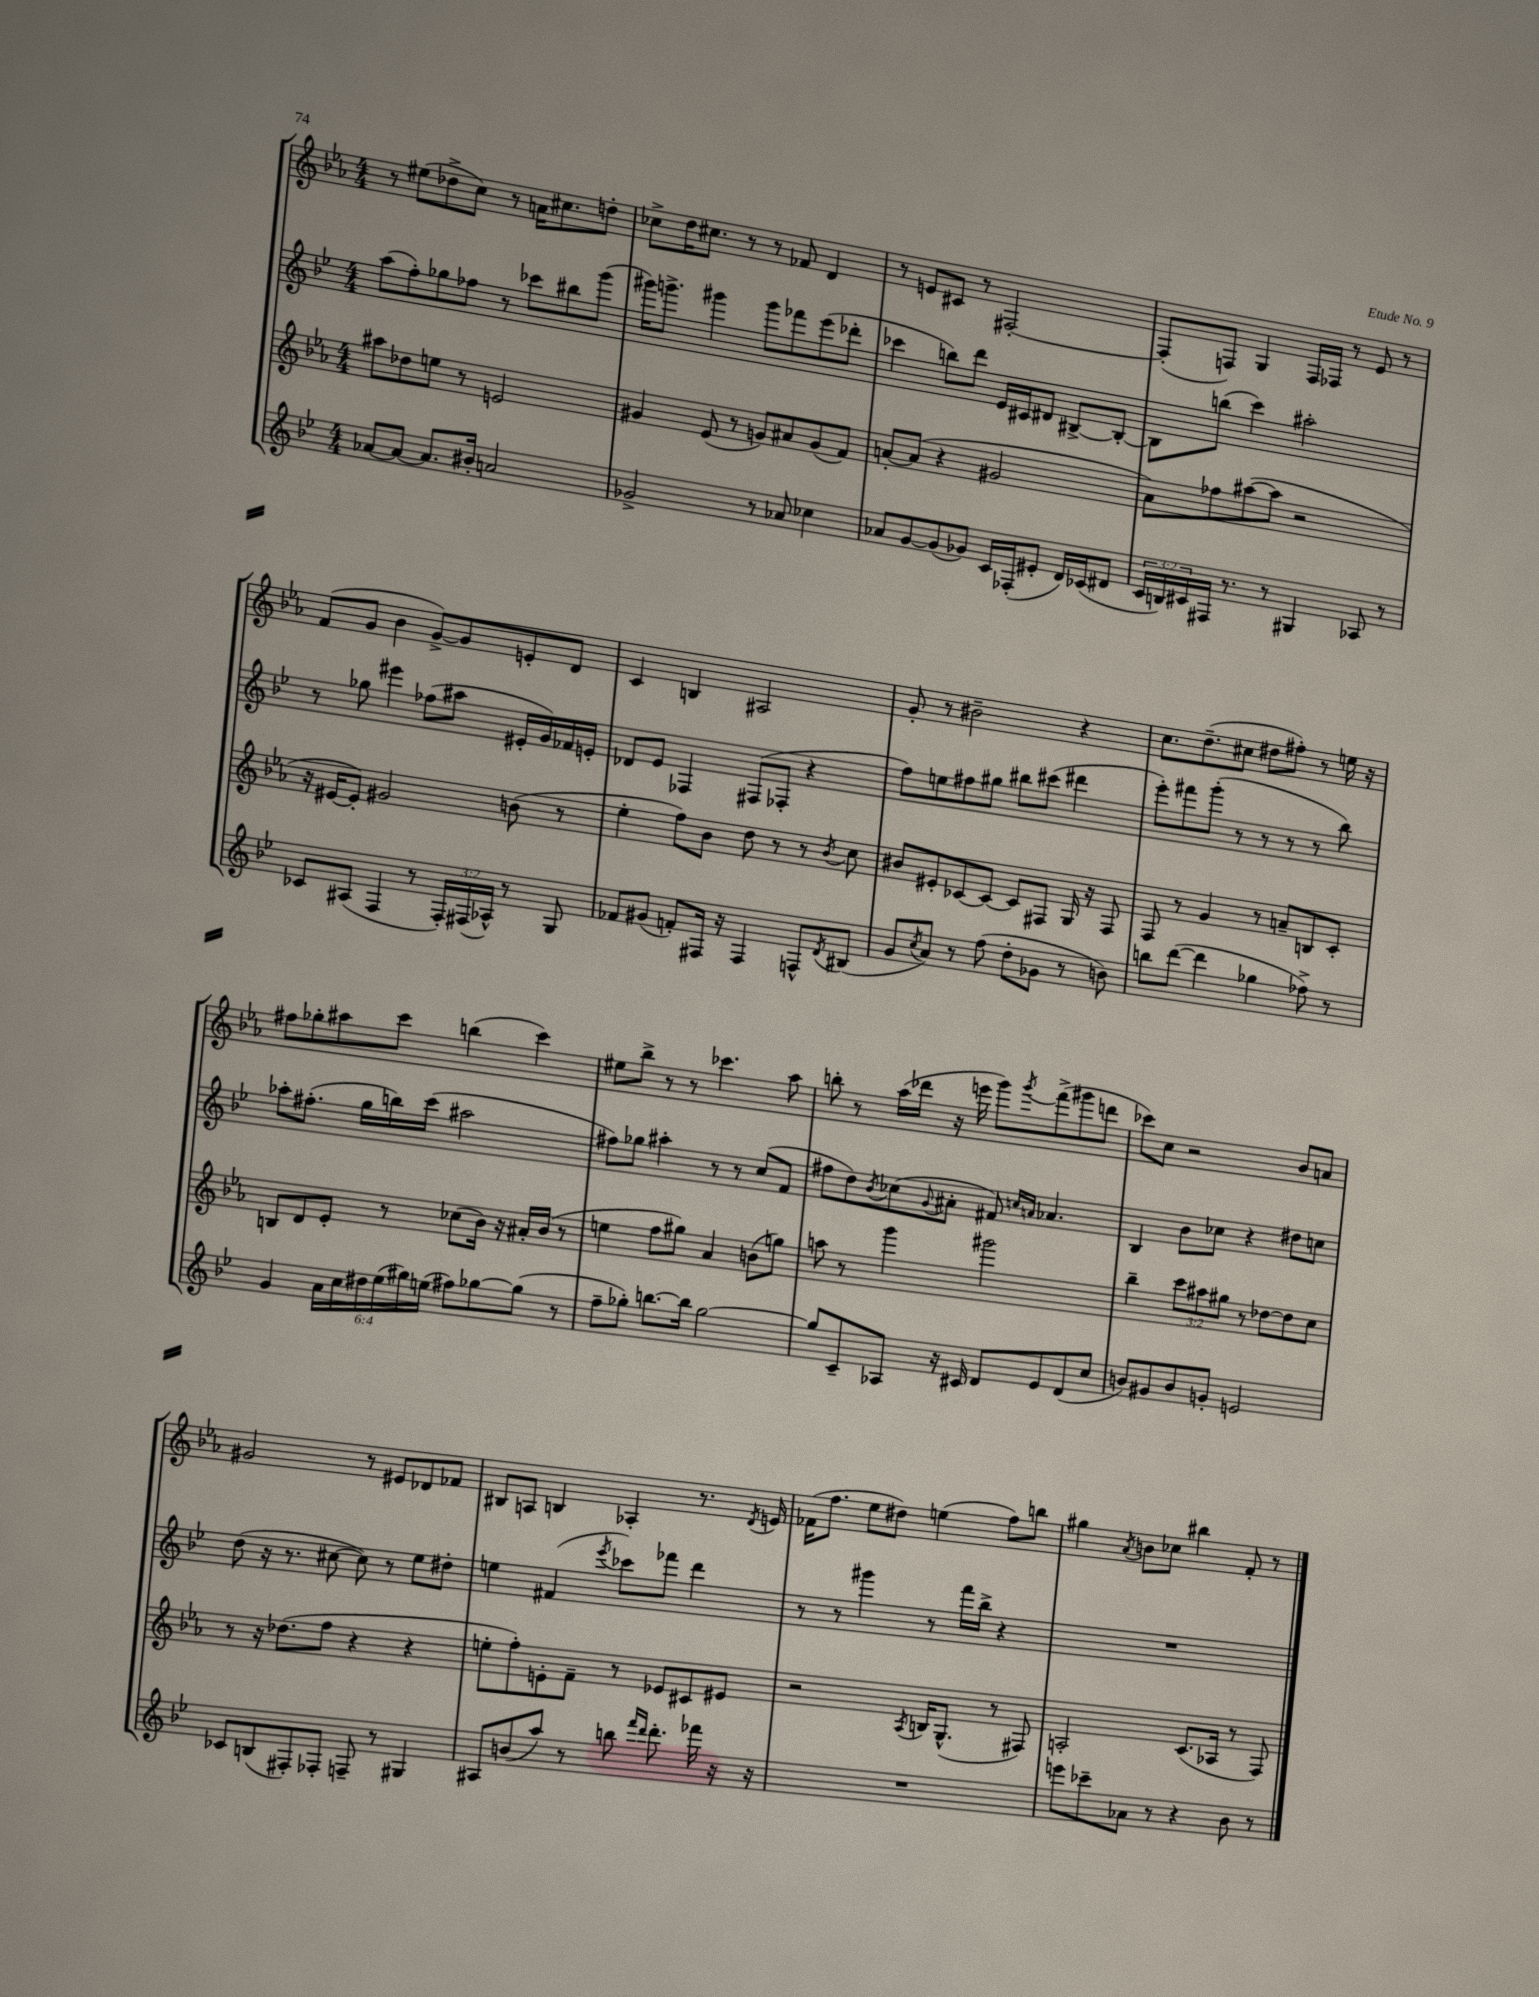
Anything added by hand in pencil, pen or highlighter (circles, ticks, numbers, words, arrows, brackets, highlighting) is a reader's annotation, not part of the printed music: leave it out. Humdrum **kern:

**kern	**kern	**kern	**kern
*part4	*part3	*part2	*part1
*staff4	*staff3	*staff2	*staff1
*clefG2	*clefG2	*clefG2	*clefG2
*k[b-e-]	*k[b-e-a-]	*k[b-e-]	*k[b-e-a-]
*M4/4	*M4/4	*M4/4	*M4/4
=13	=13	=13	=13
[8a-X/L	8aa#X\L	(8aa\L	8r
8a-/J_	8dd-X\	8ff'\)	(8ee#X\L
8.a-/L]	8een\J	8gg-X\	8dd-X^\
.	8r	8ff-X\J	8cc\J)
16b#X'/Jk	.	.	.
2an/	2en/	8r	8r
.	.	8ccc-X\L	16an\KL
.	.	.	8.cc#X\
.	.	8bb#X\	.
.	.	(8ggg\J	8ddn'\J
=14	=14	=14	=14
2g-X^/	4g#X/	16ggg#X\KL)	8cc-X^\L
.	.	8.gggn^\J	.
.	.	.	16dd\K
.	.	.	8.cc#X\J
.	(8e-/	4ggg#X\	.
.	8r	.	8r
8r	8gn/L)	8ggg#\L	8r
8a-X/	8a#X/	8fff-X\	8f-X/
4cc-X\	(8g/	(8eee-\	4d/
.	8f/J)	8ddd-X'\J	.
=15	=15	=15	=15
8a-X/L	[8an'/L	4ccc-X\	8r
[8g/	(8a/J]	.	8en/L
(8g/]	4r	8bbn\L)	8c#X/J
8g-X/J)	.	8ddd\J	8r
16c/LL	2g#X/	16e-/LL	[2F#X'/
(16F-X'/J	.	16c#X/J	.
8e#X'/J	.	8d#X/J	.
16d/LL)	.	[8B#X^/L	.
(16c-X/J	.	.	.
8d#X/J	.	8B#'/J_	.
=16	=16	=16	=16
24c/LL	8a-\L)	8B#\L]	(8F#'/L]
24Bn/)	.	.	.
24c#X/	.	.	.
16F#X/JJ	8ff-X\	(8bbn\J	8Fn/J)
8.r	.	.	.
.	([8aa#X\	4ccc\)	4G/
8r	8aa#\J]	.	.
4G#X/	2r	2aa#X'\	16F/LL
.	.	.	16F-X/JJ
.	.	.	8r
8A-X/	.	.	8e-/
8r	.	.	8r
!!LO:LB:g=z
=17	=17	=17	=17
8c-X/L	16r	8r	(8f/L
.	[16e#X/KL	.	.
(8A#X/J	8e#'/J])	8gg-X\	8g/J
4F/	2g#X/	4eee#X\	4b-\
8r	.	(8ff-X\L	[8g^/L)
24F'/LL)	.	8aa#X\J	8g/]
(24F#X/	.	.	.
24A-X^^/JJ)	.	.	.
8r	(8bn\	16e#X'/LL	8en'/
.	.	16g/)	.
8G/	8r	16f-X/	8d/J
.	.	16en'/JJ	.
=18	=18	=18	=18
8f-X/L	4ee-'\	8d-X/L	4c/
(8g#X/J	.	8e-/J	.
8fn'/L)	8ff\L)	4F-X/	4Bn/
16F#X/Jk	8b-\J	.	.
16r	.	.	.
4F#/	8dd\	(8F#X/L	2A#X/
.	8r	8F-X'/J	.
8Fn^^/L	8r	4r	.
8qd/	8qb-/	.	.
(8B#X/J	8cc\	.	.
=19	=19	=19	=19
8g/L	8b#X/L	8ff\L)	8g'/
8qcc/	.	.	.
8a/J)	8e#X'/	8een\	8r
8r	[8c-X/	8ff#X\	2b#X~\
(8ff\	8c-/J_	8gg#X\J	.
8dd'\L	8c-/L]	8bb#X\L	.
8g-X\J	8F#X/J	(8ccc#X\J	.
8r	16G/	4ddd#X\	4r
.	16r	.	.
8bn\)	8F#/	.	.
=20	=20	=20	=20
8bbn\L	8F/	8eee-'\L)	8.cc\L
([8ddd\J	8r	8fff#X\	.
.	.	.	(8.dd~\
4ddd\]	4g/	(8ggg'\J	.
.	.	8r	8cc#X\J
4gg-X\	8r	8r	8dd#X\L
.	8an~/L	8r	8ff#X'\J)
8ff-X^\)	8Bn/	8r	8r
8r	8c'/J	8bb-\)	16een\
.	.	.	16r
!!LO:LB:g=z
=21	=21	=21	=21
4g/	8Bn/L	8aa-X'\L	8ff#X\L
.	8d/	(8.ff#X'\J	8gg-X'\
24a\LL	8e-'/J	.	8aa#X\
24cc\	.	.	.
.	.	16gg\LL	.
24dd#X\	.	.	.
(24ee-\	8r	16bbn\)	8ccc\J
24gg#X\)	.	.	.
.	.	(16ccc\JJ	.
(24een\JJ	.	.	.
8ff#X\L)	(8cc-X\L	2aa#X\	(4bbn\
[8gg-X\	16b-\Jk)	.	.
.	16r	.	.
(8gg-\J]	16a#X'/LL	.	4ccc\)
.	(16b-/JJ	.	.
8r	8r	.	.
=22	=22	=22	=22
8ff~\L	4een\	8ff#X\L)	8ee#X\L
8gg-X'\J)	.	8gg-X\J	8bb-^\J
[8.bbn\L	8ff\L	4aa#X'\	8r
.	8gg#X\J)	.	8r
16bb\Jk]	.	.	.
[2gg-\	4a-/	8r	4.ccc-X\
.	.	8r	.
.	(8bn\L	(8cc/L	.
.	8ggn\J)	8f/J	8aa-\
=23	=23	=23	=23
8gg-/L]	8aan\	8ff#X\L	8bbn'\
8c~/	8r	8dd\)	8r
.	.	8qb-/	.
8A-X/J	4ggg\	(8cc-X\	(16aa-\LL
.	.	.	16ddd-X\JJ
.	.	8qqg/	.
16r	.	8a#X'\J	16r
16c#X/	.	.	16eeen\
8d/L	2ggg#X\	8f#X/)	8ggg\L)
.	.	16qqccn/LL	.
.	.	16qqan/JJ	8qggg/
8e-/	.	4.a-X/	(8fff^\
(8d/	.	.	8ggg#X\
8cc/J	.	.	8dddn\J
=24	=24	=24	=24
8bn/L)	4bb-~\	4B-/	8ccc-X\L)
8g#X/	.	.	8cc\J
8b/	12ccc\L	8b-\L	2r
.	12aa#X\	.	.
8gn'/J	.	8cc-X\J	.
.	12gg#X\J	.	.
2en/	8r	4r	.
.	[8dd-X\L	.	.
.	8dd-\]	8dd#X\L	8b-/L
.	8cc\J	8ccn\J	8an/J
!!LO:LB:g=z
=25	=25	=25	=25
8c-X/L	8r	(8dd\	2g#X/
(8Bn/	16r	16r	.
.	(8.dd-X\L	8.r	.
8F#X'/)	.	.	.
8F-X'/J	8ff\J	[8cc#X\	.
8Fn~/	4r	8cc#\])	8r
8r	.	8r	8e#X/L
4G#X/	4r	8ee-\L	8d-X/
.	.	8dd#X'\J	8f-X/J
=26	=26	=26	=26
8A#X/L	8een'\L	4een\	8B#X/L
(8bn/	8ff'\)	.	8An/J
8aa/J)	8en'\	(4f#X/	4Bn/
8r	8f~\J	.	.
.	.	8qeee-/	.
8bbn\	8r	8ccc-X\L)	4A-X'/
16qqfff/LL	.	.	.
16qqddd/JJ	.	.	.
8.ddd'\	8e-X/L	8fff-X\J	.
.	8c#X/	4ddd\	8.r
16fff-X\	.	.	.
16r	8e#X/J	.	.
.	.	.	8qd/
16r	.	.	16en/
=27	=27	=27	=27
1r	2r	8r	(16f-X\KL
.	.	.	8.ff\J
.	.	8r	.
.	.	4ggg#X\	8ee-\L
.	.	.	8dd#X\J)
.	8qA-/	.	.
.	16Bn/KL	8r	(4een\
.	(8.G^^/J	.	.
.	.	16fff\LL	.
.	.	16bb-^\JJ	.
.	8r	4r	8ff\L)
.	8F#X/)	.	8bbn\J
=28	=28	=28	=28
8eeen\L	2An'/	1r	4gg#X\
8ccc-X~\	.	.	.
.	.	.	8qa-/
8a-X\J	.	.	8bn\L
8r	.	.	8cc-X\J
4r	(8.c/L	.	4bb#X\
.	16A-X/Jk	.	.
8b-\	8r	.	8f'/
8r	8F/)	.	8r
==	==	==	==
*-	*-	*-	*-
